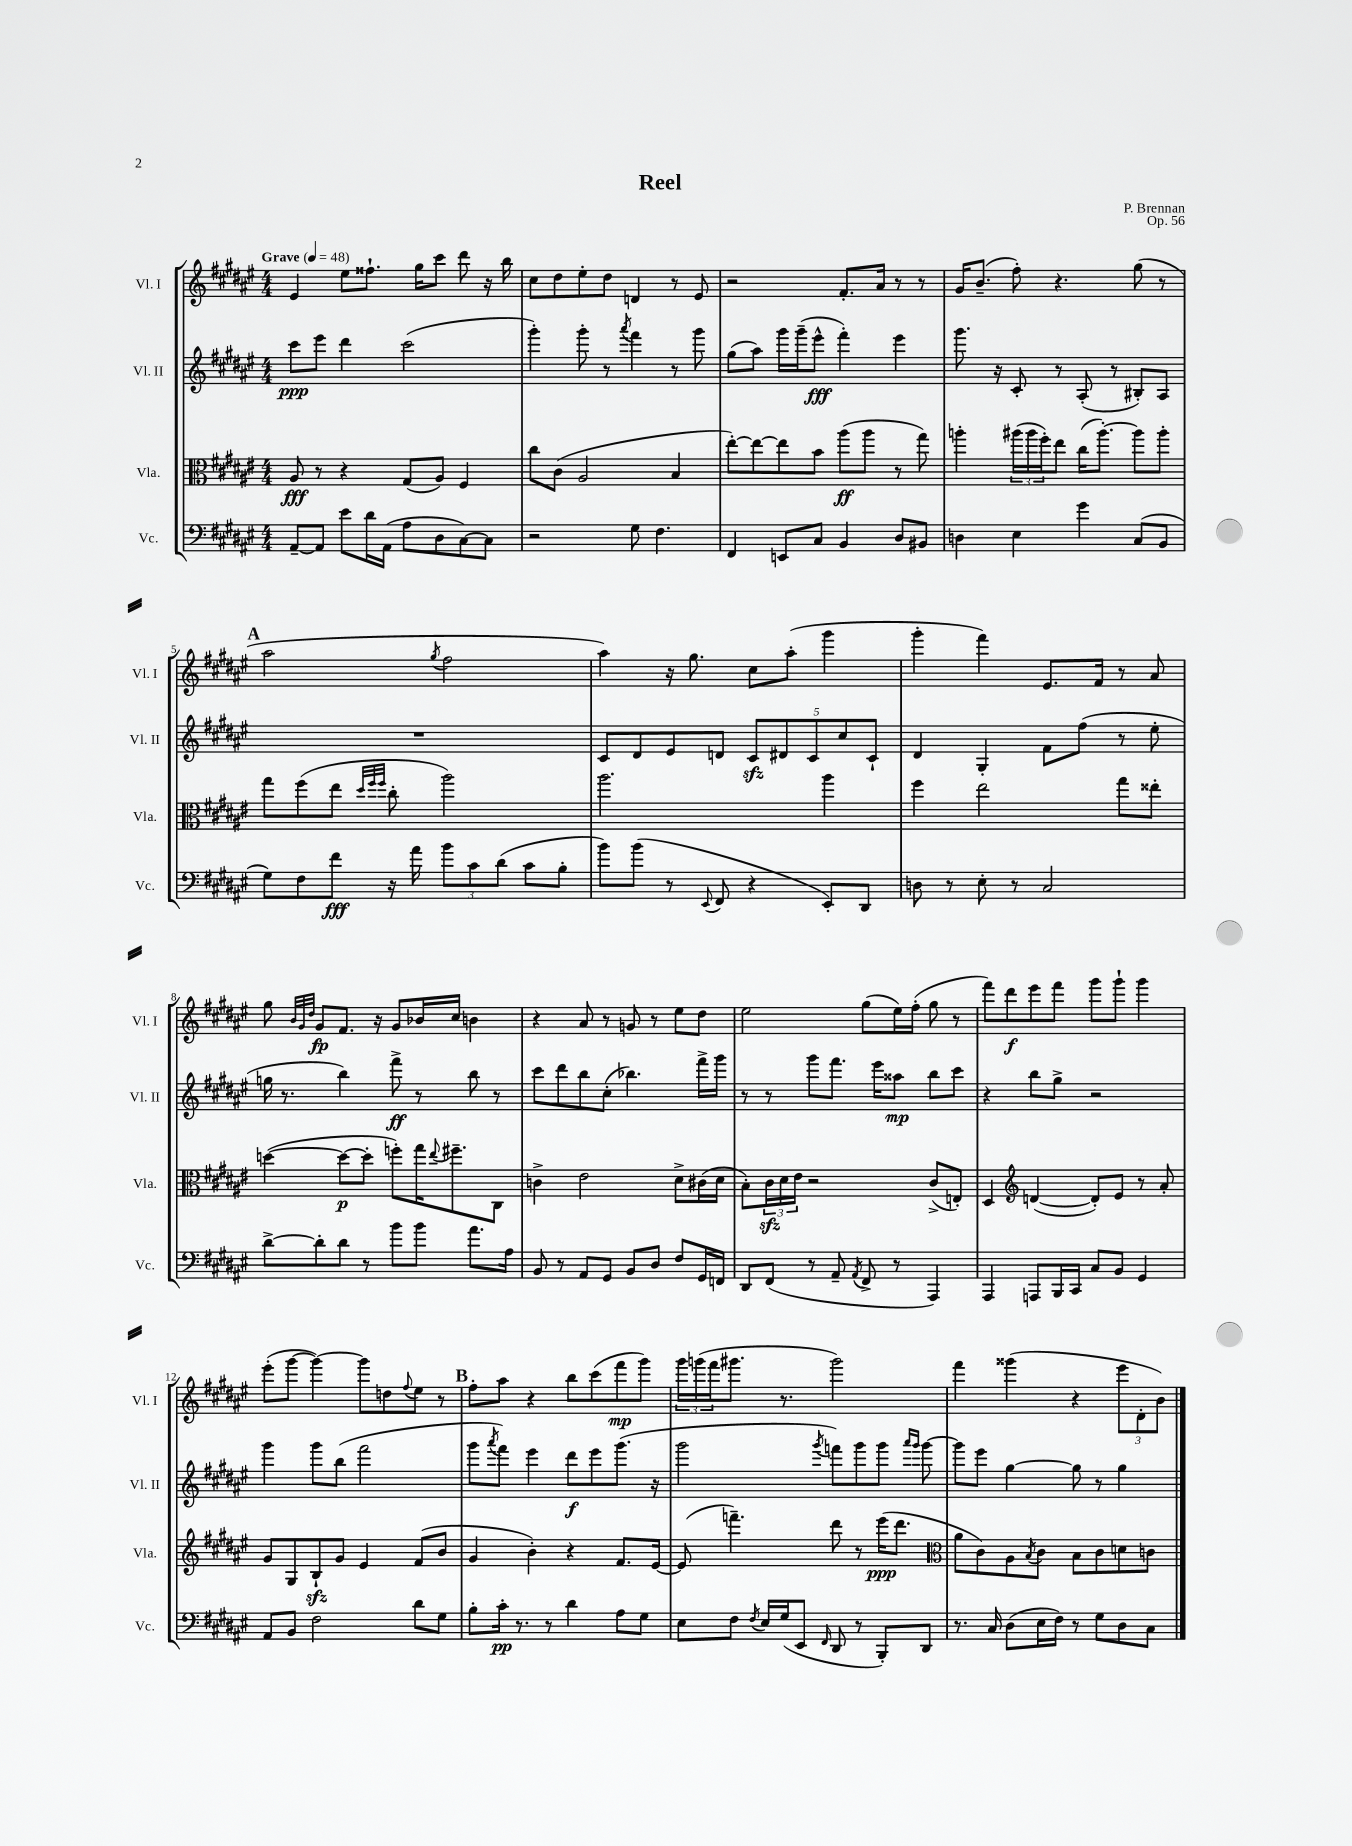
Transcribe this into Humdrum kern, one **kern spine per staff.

**kern	**kern	**kern	**kern
*staff4	*staff3	*staff2	*staff1
*clefF4	*clefC3	*clefG2	*clefG2
*k[f#c#g#d#a#e#]	*k[f#c#g#d#a#e#]	*k[f#c#g#d#a#e#]	*k[f#c#g#d#a#e#]
*M4/4	*M4/4	*M4/4	*M4/4
*MM48	*MM48	*MM48	*MM48
[8AA#~	8A#	8ccc#	4e#
8AA#]	8r	8eee#	.
8e#	4r	4ddd#	8ee#
16d#	.	.	8.ff##`
(16AA#	.	.	.
8A#	(8G#	(2ccc#	.
.	.	.	16gg#
8D#	8A#)	.	8ccc#
[8C#)	4F#	.	8ddd#
8C#]	.	.	16r
.	.	.	16bb
=	=	=	=
2r	8cc#	4ggg#')	8cc#
.	(8c#	.	8dd#
.	2A#	8ggg#'	8ee#'
.	.	8r	8dd#
.	.	8qaaa#	.
8G#	.	4fff#	4d
4.F#	.	.	.
.	4B	8r	8r
.	.	8ggg#	8e#
=	=	=	=
4FF#	[8ee#')	(8gg#	2r
.	8ee#_	8aa#)	.
8EE	8ee#]	16ggg#	.
.	.	(16ggg#~	.
8C#	8b	8eee#^^	.
4BB	(8aa#	4fff#')	8.f#'
.	8aa#	.	.
.	.	.	16a#
8D#	8r	4eee#	8r
8BB#	8gg#)	.	8r
=	=	=	=
4D	4aa'	8.ggg#	16g#
.	.	.	(8.b~
.	.	16r	.
4E#	(24aa#	8c#'	8ff#')
.	24aa#	.	.
.	24ff#')	.	.
.	8ee#	8r	4.r
4g#	(16cc#	(8A#'	.
.	[8.aa#')	.	.
.	.	8r	.
(8C#	8aa#]	8B#')	(8gg#
8BB	8aa#'	8A#	8r
=	=	=	=
8G#)	8gg#	1r	2aa#
8F#	(8ff#	.	.
8f#	8ee#	.	.
.	32qqdd#	.	.
.	32qqff#	.	.
.	32qqff#	.	.
16r	8cc#'	.	.
16a#	.	.	.
.	.	.	8qgg#
12b	2aa#)	.	2ff#
12c#	.	.	.
(12d#	.	.	.
8c#	.	.	.
8B'	.	.	.
=	=	=	=
8b)	2.aa#	8c#	4aa#)
(8b	.	8d#	.
8r	.	8e#	16r
.	.	.	8.gg#
8qqEE#	.	.	.
8FF#	.	8d	.
4r	.	10c#	8cc#
.	.	10d#	.
.	.	.	(8aa#'
.	.	10c#	.
8EE#')	4aa#	.	4ggg#
.	.	10cc#	.
8DD#	.	.	.
.	.	10c#`	.
=	=	=	=
8D	4ff#	4d#	4ggg#'
8r	.	.	.
8E#'	2ee#	4G#'	4fff#)
8r	.	.	.
2C#	.	8f#	8.e#
.	.	(8ff#	.
.	.	.	16f#
.	8gg#	8r	8r
.	8ee##'	8ee#'	8a#
=	=	=	=
[8d#^	([4dd	16gg	8gg#
.	.	8.r	.
.	.	.	32qqb
.	.	.	32qqg#
.	.	.	32qqdd#
8d#']	.	.	8g#
8d#	8dd_	4bb)	8.f#
8r	8dd']	.	.
.	.	.	16r
8b	8ff')	8fff#^	8g#
8b	16gg#	8r	16b-
.	8qqee#	.	.
.	8.ff#~	.	16cc#
8.a#	.	8bb	4b
.	8C#	8r	.
16A#	.	.	.
=	=	=	=
8BB	4c^	8ccc#	4r
8r	.	8ddd#	.
8AA#	2e#	8bb	8a#
8GG#	.	(8cc#'	8r
8BB	.	4.bb-)	8g
8D#	.	.	8r
8F#	8d#^	.	8ee#
16GG#	(16c#	16fff#^	8dd#
16FF	16d#	16ggg#	.
=	=	=	=
8DD#	8B')	8r	2ee#
(8FF#	24c#	8r	.
.	24d#	.	.
.	24e#	.	.
8r	2r	8ggg#	.
8AA#~	.	8.fff#	.
8qAA#	.	.	.
8FF#^	.	.	(8gg#
.	.	16eee#	.
8r	.	8aa##	16ee#)
.	.	.	(16ff#'
4AAA#)	(8c#^	8bb	8gg#
.	8E')	8ccc#	8r
=	=	=	=
4AAA#	4D#	4r	8fff#)
.	.	.	8ddd#
*	*clefG2	*	*
8AAA	([4d	8bb	8eee#
16BBB	.	8gg#^	8fff#
16CC#	.	.	.
8C#	8d'])	2r	8ggg#
8BB	8e#	.	8ggg#`
4GG#	8r	.	4ggg#
.	8a#'	.	.
=	=	=	=
8AA#	8g#	4ggg#	(8eee#'
8BB	8G#	.	[8ggg#
2F#	8B`	8ggg#	4ggg#_)
.	8g#	(8bb	.
.	4e#	2fff#	8ggg#]
.	.	.	8dd
.	.	.	8qqff#
8d#	(8f#	.	8ee#
8G#	8b	.	8r
=	=	=	=
8B'	4g#	8ggg#	8ff#'
.	.	8qaaa#	.
16c#'	.	8fff#)	8aa#
8.r	.	.	.
.	4b')	4eee#	4r
8r	.	.	.
4d#	4r	8ddd#	8bb
.	.	8eee#	(8ccc#
8A#	8.f#	(8.ggg#	8fff#
8G#	.	.	8ggg#)
.	[16e#	16r	.
=	=	=	=
8E#	(8e#]	2ggg#	24ggg#
.	.	.	(24ggg
.	.	.	24fff#
8F#	4.fff~)	.	8.ggg#
8qF#	.	.	.
16E#	.	.	.
(16G#	.	.	8.r
8EE#	.	.	.
16qqFF#	.	8qggg#	.
8DD#	8ddd#	8fff)	2ggg#)
8r	8r	8ggg#	.
8BBB')	(16eee#	8ggg#	.
.	8.ddd#	.	.
.	.	16qqaaa#	.
.	.	16qqggg#	.
8DD#	.	[8ggg#	.
=	=	=	=
*	*clefC3	*	*
8.r	8a#	8ggg#]	4fff#
.	8c#)	8eee#	.
16C#	.	.	.
(8D#	8A#	[4gg#	(4ggg##
.	8qB	.	.
16E#	8c#	.	.
16F#)	.	.	.
8r	8B	8gg#]	4r
8G#	8c#	8r	.
8D#	8d	4gg#	12eee#
.	.	.	12d#'
8C#	8c	.	.
.	.	.	12b)
==	==	==	==
*-	*-	*-	*-
